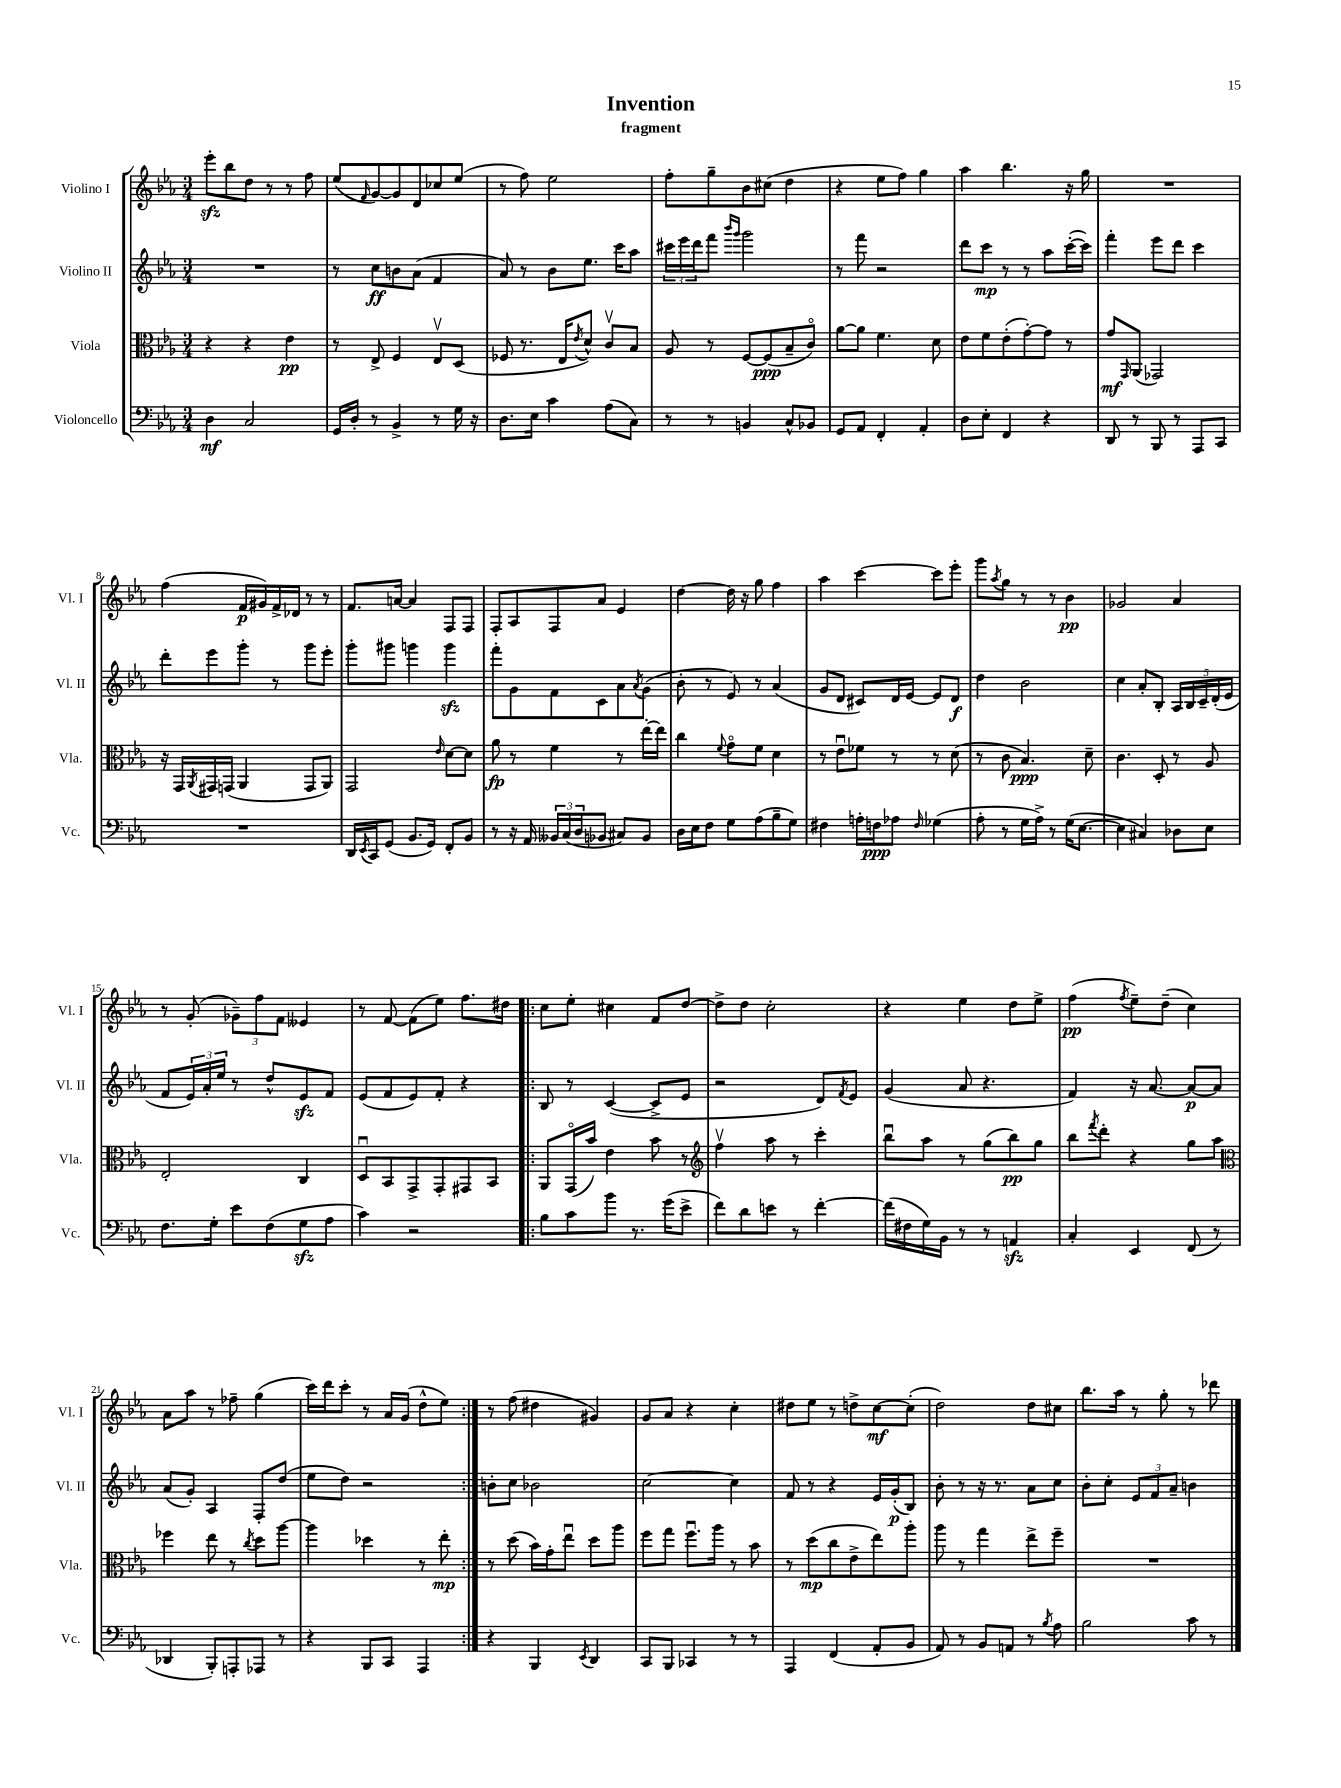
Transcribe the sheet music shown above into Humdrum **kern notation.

**kern	**kern	**kern	**kern
*staff4	*staff3	*staff2	*staff1
*clefF4	*clefC3	*clefG2	*clefG2
*k[b-e-a-]	*k[b-e-a-]	*k[b-e-a-]	*k[b-e-a-]
*M3/4	*M3/4	*M3/4	*M3/4
4D	4r	2.r	8eee-'
.	.	.	8bb-
2C	4r	.	8dd
.	.	.	8r
.	4e-	.	8r
.	.	.	8ff
=	=	=	=
16GG	8r	8r	(8ee-
16D'	.	.	.
.	.	.	16qqf
8r	8E-^	8cc	[8g)
4BB-^	4F	8b	8g]
.	.	(8a-	8d
8r	8E-v	4f	8cc-
16G	(8D	.	(8ee-
16r	.	.	.
=	=	=	=
8.D	8F-	8a-)	8r
.	8.r	8r	8ff)
16E-	.	.	.
4c	.	8b-	2ee-
.	16E-	.	.
.	8qe-	.	.
.	8d^^)	8.ee-	.
(8A-	8cv	.	.
.	.	16ccc	.
8C)	8B-	8aa-	.
=	=	=	=
8r	8A-	24ccc#	8ff'
.	.	24eee-	.
.	.	24ddd	.
8r	8r	8fff	8gg~
.	.	16qqbbb-	.
.	.	16qqggg	.
4BB	[8F	2ggg	8b-
.	(8F]	.	(8cc#
8C^^	8B-~	.	4dd
8BB-	8co)	.	.
=	=	=	=
8GG	[8a-	8r	4r
8AA-	8a-]	8fff	.
4FF'	4.f	2r	8ee-
.	.	.	8ff)
4AA-'	.	.	4gg
.	8d	.	.
=	=	=	=
8D	8e-	8ddd	4aa-
8E-'	8f	8ccc	.
4FF	(8e-'	8r	4.bb-
.	[8g')	8r	.
4r	8g]	8aa-	.
.	8r	([16ccc'	16r
.	.	16ccc])	16gg
=	=	=	=
8DD	8g	4fff'	2.r
.	16qqGG	.	.
8r	(8AA-	.	.
8BBB-	2GG-)	8eee-	.
8r	.	8ddd	.
8AAA-	.	4ccc	.
8CC	.	.	.
=	=	=	=
2.r	16r	8ddd'	(4ff
.	16GG	.	.
.	8qAA-	.	.
.	16GG#	8eee-	.
.	(16GG	.	.
.	4AA-	8ggg'	16f
.	.	.	16g#)
.	.	8r	16f^
.	.	.	16d-
.	8GG	8ggg	8r
.	8AA-)	8eee-'	8r
=	=	=	=
16DD	2GG	8ggg'	8.f
8qEE-	.	.	.
16CC	.	.	.
(8GG	.	8ggg#	.
.	.	.	[16a
8.BB-	.	4ggg	4a]
16GG)	.	.	.
.	16qqe-	.	.
8FF'	[8d	4ggg	8F
8BB-	8d]	.	8F
=	=	=	=
8r	8a-	8fff'	8F'
16r	8r	8g	8A-
16AA-	.	.	.
24BB--	4f	8f	8F
(24C	.	.	.
24D	.	.	.
8BB-	.	8c	8a-
8C#)	8r	8a-	4e-
.	.	8qa-	.
8BB-	[16ee-'	(8g	.
.	16ee-]	.	.
=	=	=	=
16D	4cc	8b-'	[4dd
16E-	.	.	.
8F	.	8r	.
.	8qqf	.	.
8G	8go	8e-)	16dd]
.	.	.	16r
(8A-	8f	8r	8gg
8B-~	4d	(4a-	4ff
8G)	.	.	.
=	=	=	=
4F#	8r	8g	4aa-
.	8e-u	8d	.
16A'	8f-	8c#)	[4ccc
16F	.	.	.
8A-	8r	16d	.
.	.	[16e-	.
16qqF	.	.	.
(4G-	8r	8e-]	8ccc]
.	(8d	8d	8eee-'
=	=	=	=
8A-'	8r	4dd	8ggg
.	.	.	8qaa-
8r	8c	.	8gg
16G	4.B-)	2b-	8r
16A-^)	.	.	.
8r	.	.	8r
(16G	.	.	4b-
[8.E-	.	.	.
.	8d~	.	.
=	=	=	=
4E-]	4.c	4cc	2g-
4C#)	.	8a-'	.
.	8D'	8B-'	.
8D-	8r	20A-	4a-
.	.	20B-	.
.	.	20c~	.
8E-	8A-	.	.
.	.	(20d'	.
.	.	20e-	.
=	=	=	=
8.F	2E-'	8f	8r
.	.	24e-)	(8g'
.	.	24a-'	.
16G'	.	.	.
.	.	24ee-	.
8e-	.	8r	12g-~)
.	.	.	12ff
(8F	.	8dd^^	.
.	.	.	12f
8G	4C	8e-	4e--
8A-	.	8f	.
=	=	=	=
4c)	8Du	(8e-	8r
.	8BB-	8f	[8f
2r	8GG^	8e-)	(8f]
.	8GG'	8f'	8ee-)
.	8GG#	4r	8.ff
.	8BB-	.	.
.	.	.	16dd#
=!|:	=!|:	=!|:	=!|:
8B-	8AA-	8B-	8cc
8c	(16GGo	8r	8ee-'
.	16b-)	.	.
8b-	4e-	([4c	4cc#
8.r	.	.	.
.	8b-	8c^]	8f
(16g	.	.	.
8e-^	8r	8e-	[8dd
=	=	=	=
*	*clefG2	*	*
8f)	4ffv	2r	8dd^]
8d	.	.	8dd
8e	8aa-	.	2cc'
8r	8r	.	.
[4f'	4ccc'	8d)	.
.	.	8qf	.
.	.	8e-	.
=	=	=	=
(16f]	8bb-u	(4g	4r
16F#	.	.	.
16G)	8aa-	.	.
16BB-	.	.	.
8r	8r	8a-	4ee-
8r	(8gg	4.r	.
4AA	8bb-)	.	8dd
.	8gg	.	8ee-^
=	=	=	=
4C'	8bb-	4f)	(4ff
.	8qfff	.	.
.	8ddd'	.	.
.	.	.	8qff
4EE-	4r	16r	8ee-~)
.	.	[8.a-	.
.	.	.	(8dd~
(8FF	8gg	8a-_	4cc)
8r	8aa-	8a-]	.
=	=	=	=
*	*clefC3	*	*
4DD-	4ff-	(8a-	8a-
.	.	8g')	8aa-
8BBB-')	8ee-	4A-	8r
8AAA'	8r	.	8ff-~
.	8qcc	.	.
8AAA-	8dd	8F'	(4gg
8r	[8aa-	(8dd	.
=	=	=	=
4r	4aa-]	8ee-	16ccc)
.	.	.	16ddd
.	.	8dd)	8ccc'
8BBB-	4dd-	2r	8r
8CC	.	.	16a-
.	.	.	(16g
4AAA-	8r	.	8dd^^
.	8ee-'	.	8ee-)
=:|!	=:|!	=:|!	=:|!
4r	8r	8b'	8r
.	(8dd	8cc	(8ff
4BBB-	16b-)	2b-	4dd#
.	16g'	.	.
.	8ee-u	.	.
8qEE-	.	.	.
4DD	8dd	.	4g#)
.	8aa-	.	.
=	=	=	=
8CC	8ff	[2cc	8g
8BBB-	8gg	.	8a-
4CC-	8.ffu	.	4r
.	16aa-	.	.
8r	8r	4cc]	4cc'
8r	8b-	.	.
=	=	=	=
4AAA-	8r	8f	8dd#
.	(8dd	8r	8ee-
(4FF	8cc	4r	8r
.	8e-^	.	8dd^
8AA-'	8ee-)	16e-	[8cc
.	.	(16g'	.
8BB-	8aa-'	8B-)	(8cc']
=	=	=	=
8AA-)	8aa-	8b-'	2dd)
8r	8r	8r	.
8BB-	4gg	16r	.
.	.	8.r	.
8AA	.	.	.
8r	8ee-^	8a-	8dd
8qB-	.	.	.
8A-	8ff~	8cc	8cc#
=	=	=	=
2B-	2.r	8b-'	8.bb-
.	.	8cc'	.
.	.	.	16aa-
.	.	12e-	8r
.	.	12f	.
.	.	.	8gg'
.	.	12a-~	.
8c	.	4b	8r
8r	.	.	8ddd-
==	==	==	==
*-	*-	*-	*-
